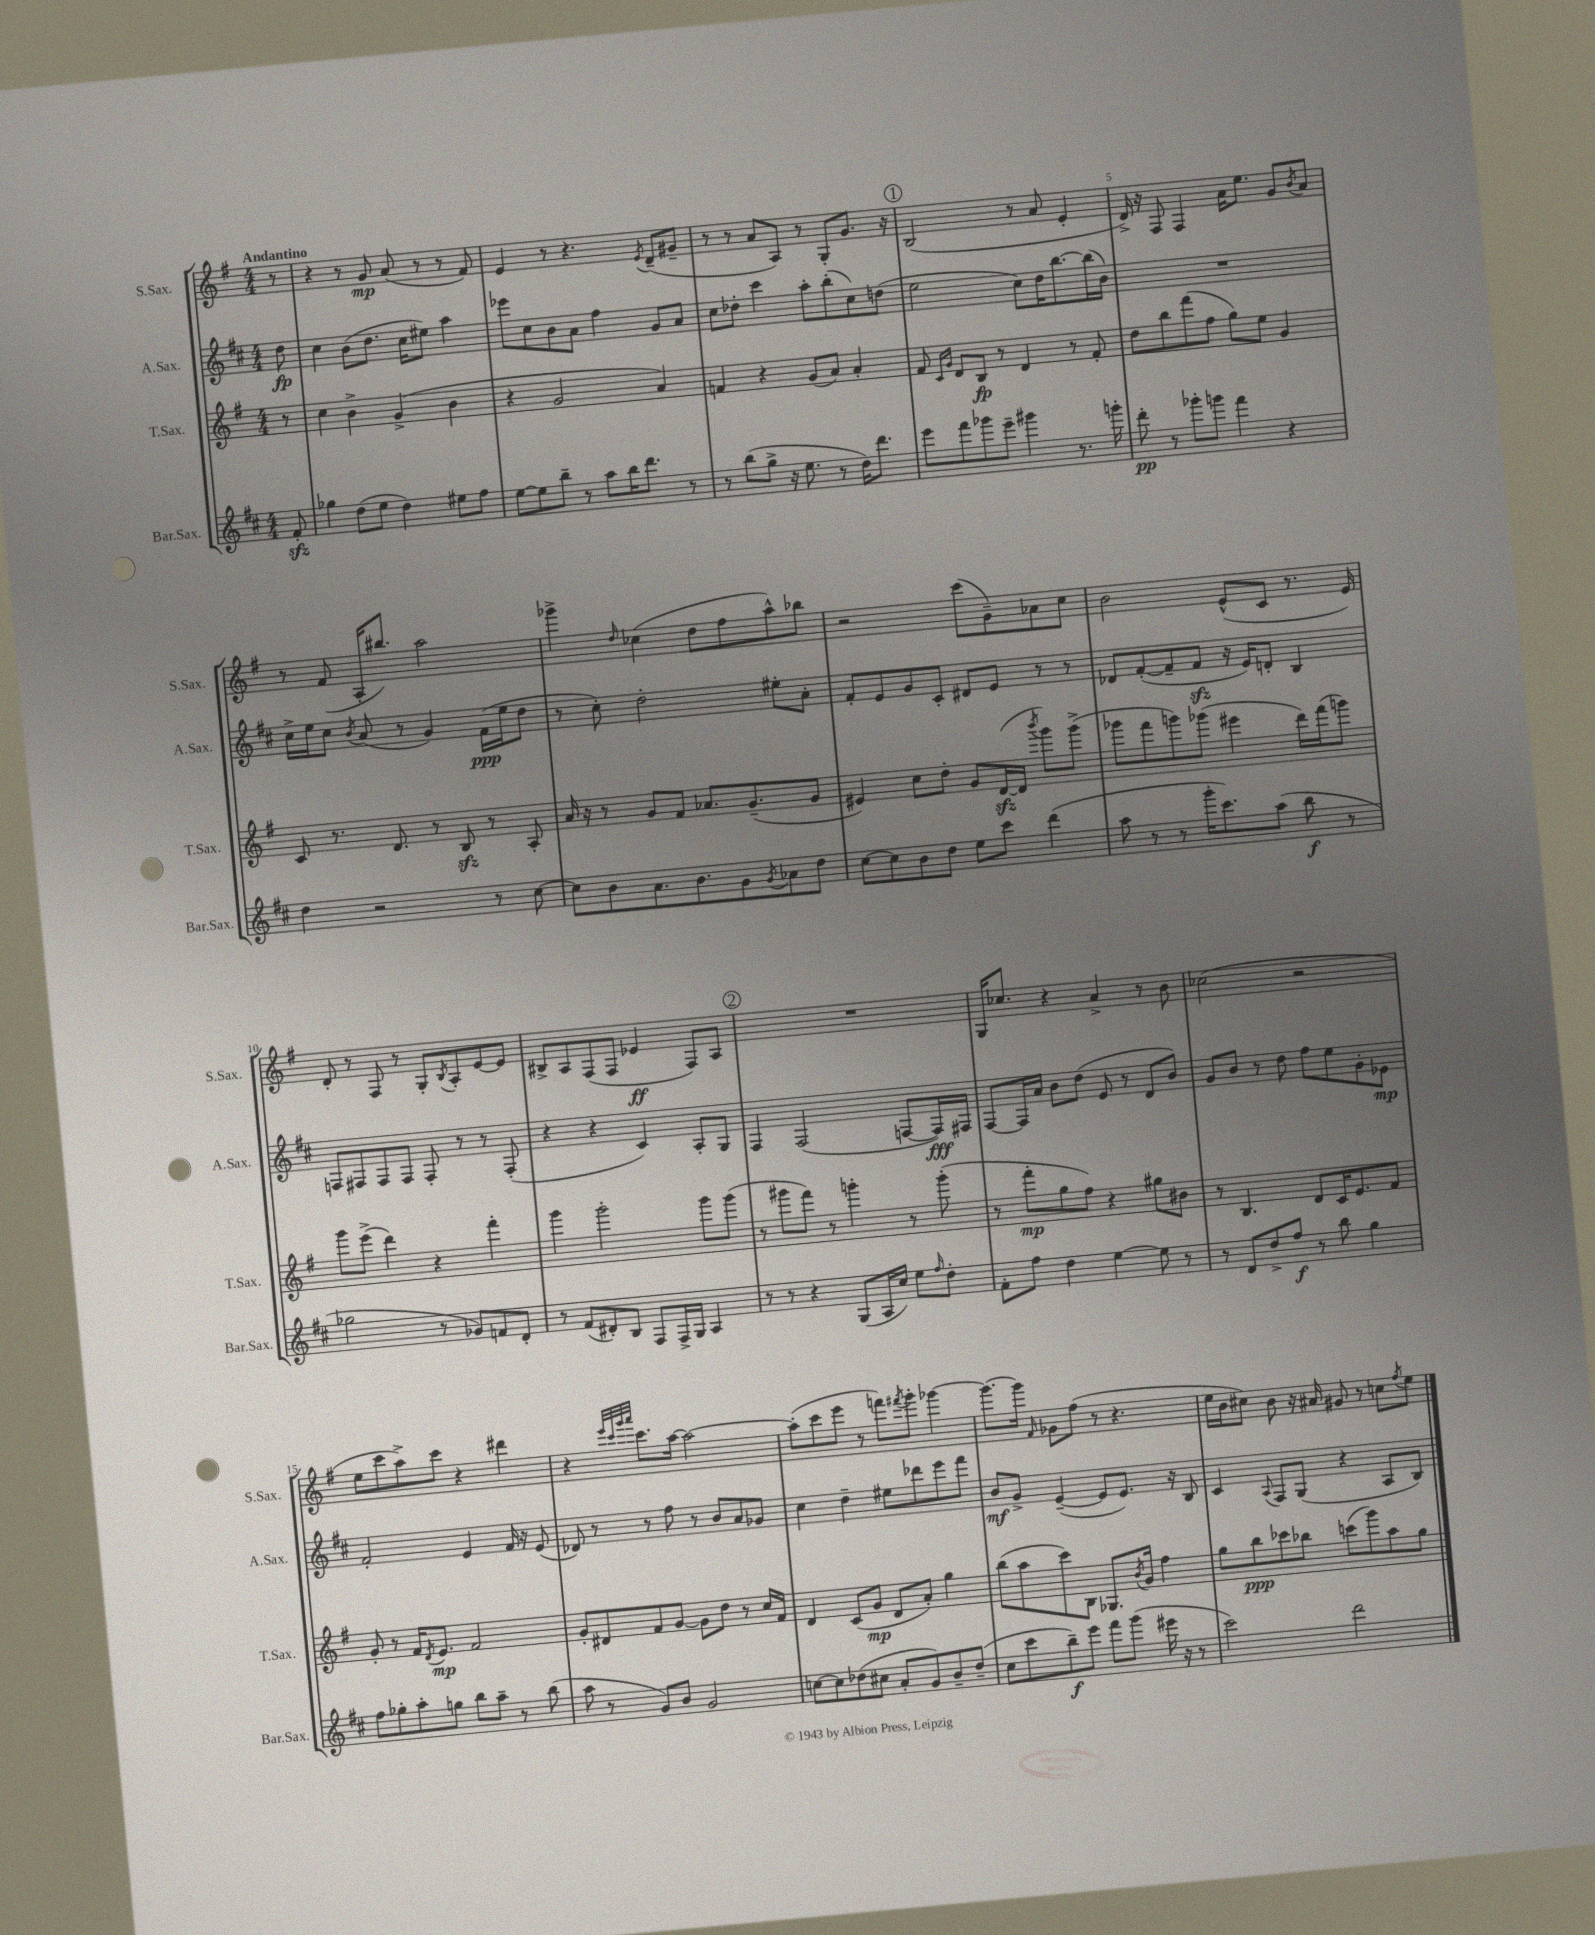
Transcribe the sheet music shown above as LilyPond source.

<<
\new StaffGroup <<
\new Staff = "s0" \with { instrumentName = "S.Sax." shortInstrumentName = "S.Sax." } {
    \clef treble \key g \major \numericTimeSignature \time 4/4 \partial 8 \tempo "Andantino"
    r8 |
    r4 r8 g'8\mp a'8( r8 r8 fis'8) |
    e'4 r8 r4. \acciaccatura { e'8 } d'8--( gis'8-- |
    r8 r8 a'8 a8) r8 g8-. g'8. r16 |
    \mark \markup { \circle "1" } b2( r8 a'8 e'4-. |
    d'16->) r16 fis8 fis4 a'16 e''8. g'8 \acciaccatura { b'8 } a'8 |
    r8 fis'8( a16-. bis''8.) a''2 |
    ges'''4-> \grace { d''16 } ces''4( d''8 fis''8 a''8-^) bes''8 |
    r2 c'''8( g'8--) aes'8 c''8 |
    b'2 e'8-^( c'8 r8. e'16) |
    d'8-. r8 fis8 r8 g8-. \acciaccatura { b8 } a8-. e'8~ e'8 |
    bis8-> a8 fis8( fis8 ees'4\ff fis8) a8 |
    \mark \markup { \circle "2" } R1 |
    g16 ces''8. r4 a'4-> r8 b'8 |
    ces''2( r2 |
    e''8 c'''8 a''8->) c'''8 r4 dis'''4 |
    r4 \grace { e'''32 c'''32 g'''32 a'''32 } c'''8. a''16~ a''2~ |
    a''8-.( c'''8 e'''8 r8 f'''8) \acciaccatura { fis'''8 } g'''8-. ges'''4~ |
    ges'''8.~ ges'''16 \grace { fis'16 } ges'8 fis''8( r8 r4. |
    e''16 b'16 cis''8) b'8 r16 ais'16 gis'8 r8 c''8 \acciaccatura { fis''8 } e''8 \bar "|." |
}
\new Staff = "s1" \with { instrumentName = "A.Sax." shortInstrumentName = "A.Sax." } {
    \clef treble \key d \major \numericTimeSignature \time 4/4 \partial 8
    d''8\fp |
    cis''4 b'8( d''8. cis''16 eis''8) a''4 |
    ees'''8 cis''8 b'8 a'8 fis''4 g'8 a'8 |
    cis''8 des''8-. cis'''4 a''8-. b''8-.( cis''8) d''8( |
    \mark \markup { \circle "1" } e''2 cis''8) d''16 b''8.~ b''16( b'16) |
    R1 |
    cis''16-> e''16 cis''8 \acciaccatura { b'8 } a'8( r8 g'4) fis'16\ppp( e''16 d''8 |
    r8 cis''8-.) d''2-. eis''8-. a'8-. |
    fis'8-. e'8 g'8 cis'8-. dis'8 e'8 r8 r8 |
    des'8 fis'8~-.( fis'8-- fis'8\sfz r16 e'16) d'8-. b4 |
    f8 fis8 fis8 fis8 fis8-. r8 r8 fis8-.( |
    r4 r4 cis'4) a8-. g8 |
    \mark \markup { \circle "2" } fis4 fis2( f8~ f16\fff) fis16 |
    fis8~ fis16 a'16 b'8 d''8( e'8 r8 d'8 b'8) |
    g'8 b'8 r8 d''8 fis''8 e''8 g'8-. ees'8\mp |
    fis'2-. e'4 fis'16 r16 e'8( |
    des'8) r8 r8 fis''8 r8 b'8 a'8 ges'8 |
    cis''4 d''4-- eis''8 des'''8 e'''8 fis'''8 |
    b'8\mf g'8-> e'4~--( e'8 e'8.) r16 b8 |
    cis'4 \appoggiatura { a8 } fis8 g8( r4 a8 b8) \bar "|." |
}
\new Staff = "s2" \with { instrumentName = "T.Sax." shortInstrumentName = "T.Sax." } {
    \clef treble \key g \major \numericTimeSignature \time 4/4 \partial 8
    r8 |
    c''4 b'4-> g'4->( b'4 |
    r4 g'2 a'4) |
    f'4 r4 g'8( a'8) a'4-. |
    \mark \markup { \circle "1" } fis'8 \grace { c'16 g'16 } d'8 b8\fp r8 d'4 r8 fis'8-. |
    d''8 b''8 fis'''8( fis''8 g''8) e''8 g'4 |
    c'8 r8. d'8. r8 b8\sfz r8 a8-. |
    a'16 r16 r8 g'8 fis'8 aes'8. g'8.--( g'8 |
    eis'4) c''8 d''8-. g'8 d'16~\sfz( d'16 \acciaccatura { b'''8 } g'''8) g'''8->( |
    ges'''8 fis'''8 g'''8) ges'''8( eis'''4 d'''16) fis'''16( g'''8) |
    g'''8 e'''8->( d'''4) r4 fis'''4-. |
    g'''4 g'''2-. g'''8 g'''8( |
    \mark \markup { \circle "2" } r8 gis'''8 fis'''8) r8 g'''4-. r8 g'''8-.( |
    r8 fis'''8-.\mp g''8 fis''8) r4 gis''8 bis'8 |
    r8 b4. d'8 c'16 e'8. fis'8 |
    g'8-. r8 fis'16 \acciaccatura { d'8 } e'8.\mp fis'2 |
    g'8-. dis'8 fis'8 g'8~ g'8 d''8 r8 c''16 fis'16 |
    d'4 c'8( g'8\mp d'8 a'8-.) g''4 |
    b''8( a''8 c'''8) b8 ges8. \acciaccatura { b'8 } g'16 fis''4 |
    g''8 b''8\ppp ces'''8 bes''8 c'''8( g'''8) a''8 g''8 \bar "|." |
}
\new Staff = "s3" \with { instrumentName = "Bar.Sax." shortInstrumentName = "Bar.Sax." } {
    \clef treble \key d \major \numericTimeSignature \time 4/4 \partial 8
    fis'8-.\sfz |
    ges''4 d''8( e''8 d''4) eis''8 fis''8 |
    e''8~ e''8 b''8-- r8 a''8 b''16 d'''8. r8 |
    r8 b''8( g''8-> r16 e''8. r8 d''16) d'''8. |
    \mark \markup { \circle "1" } e'''8 fis'''8 ges'''8 e'''8-- gis'''4 r8. g'''16-. |
    d'''8-.\pp r8 ges'''8-. g'''8 fis'''4 r4 |
    d''4 r2 r8 cis''8~ |
    cis''8 b'8 a'8. b'8. g'8 \acciaccatura { g'8 } aes'8 d''8 |
    cis''8~ cis''8 b'8 d''8 e''8 cis'''8 d'''4( |
    a''8 r8 r8 g'''16-. cis'''8.) a''8( b''8\f r8 |
    ges''2 r8 ges'8) f'8 d'8-. |
    r8 fis'8( dis'8-.) b8 fis8 fis16-> g16 a4 |
    \mark \markup { \circle "2" } r8 r8 r4 g8( a16 cis''16) e''8 \grace { fis''16 } d''8-. |
    fis'8-. fis''8 d''4 e''4~ e''8 r8 |
    r8 d'8 d''8-> fis''8\f r8 b''8 g''4 |
    fis''8 ges''8-. a''8-. g''8 b''8 a''8-- r8 b''8( |
    a''8 r8 g'8) b'8 g'2 |
    c''8~ c''8 des''8( cis''8 a'8-. g'8) b'8-- des''8--( |
    cis''8 cis'''8 b''8--\f) e'''8 fis'''8 g'''8( eis'''16 r16 r8 |
    cis'''2) d'''2 \bar "|." |
}
>>
>>
\layout { \context { \Score \override BarNumber.break-visibility = ##(#f #t #t) barNumberVisibility = #(every-nth-bar-number-visible 5) } }
